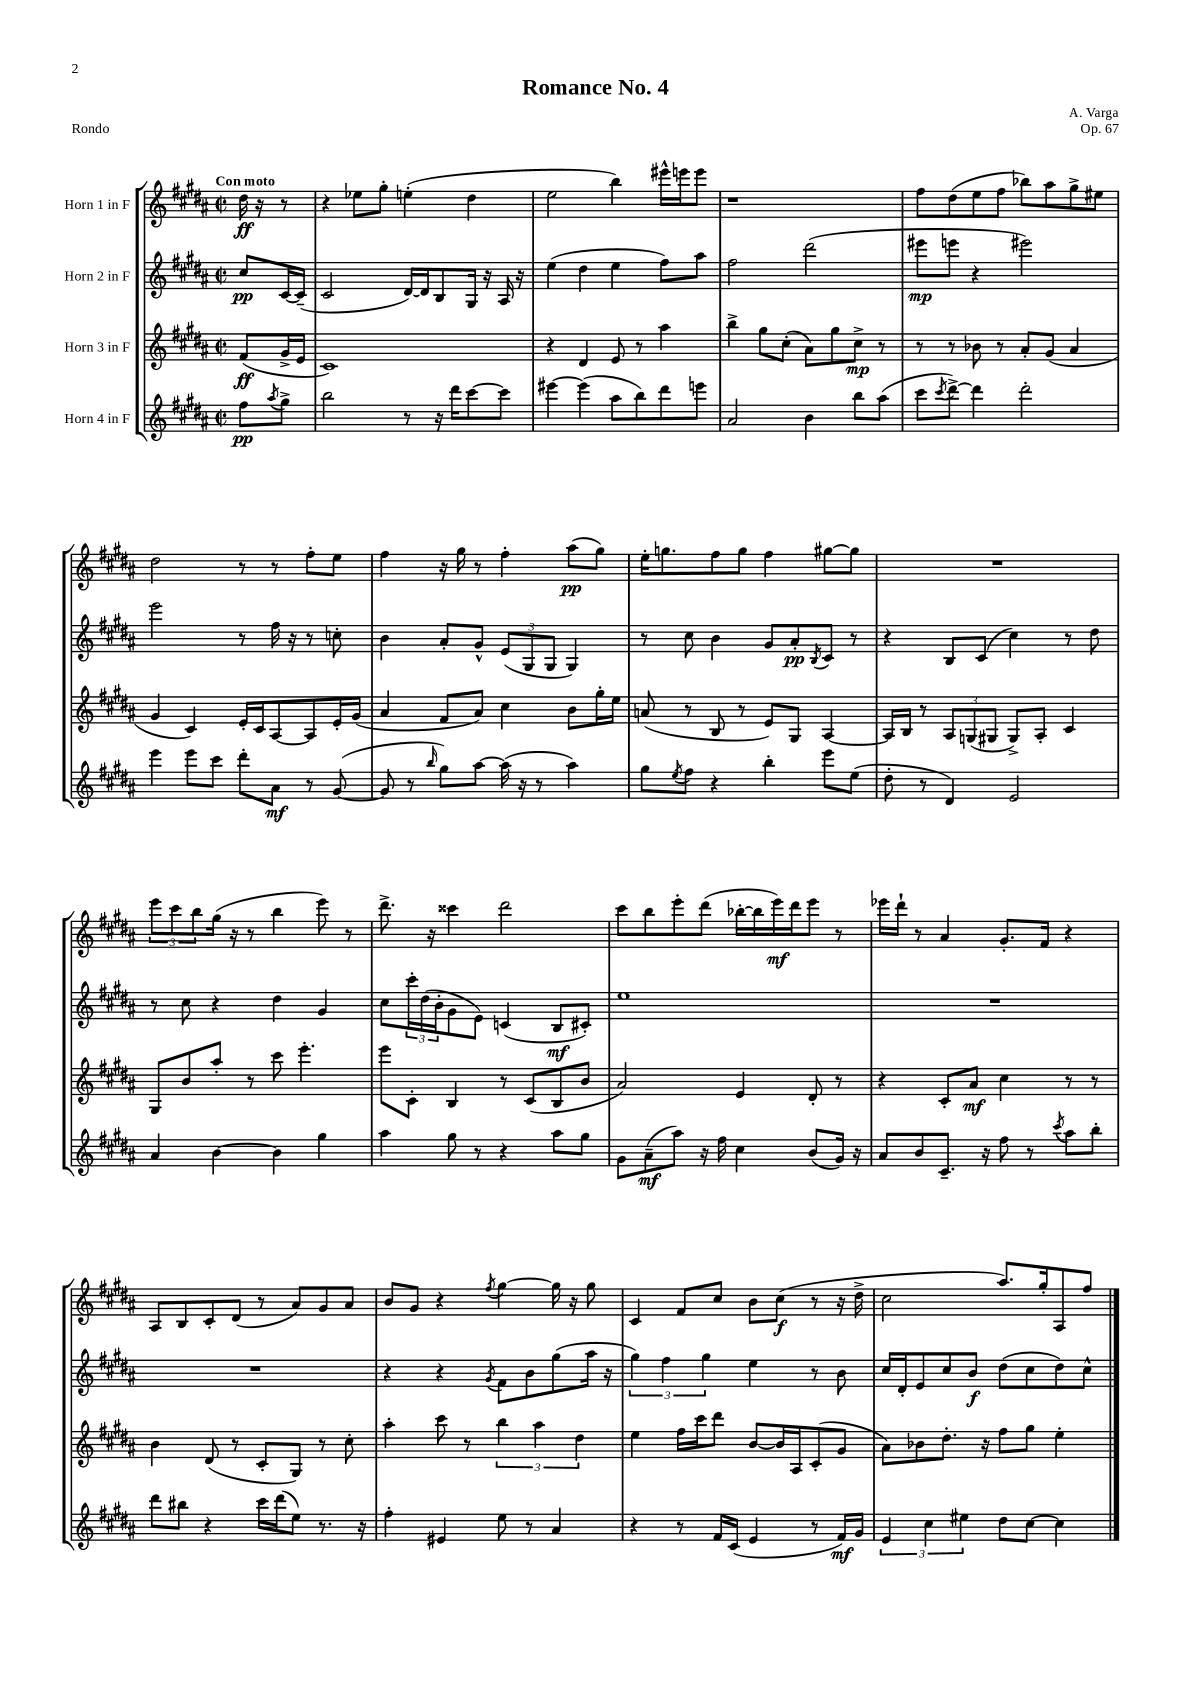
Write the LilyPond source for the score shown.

\header { title = "Romance No. 4" composer = "A. Varga" opus = "Op. 67" piece = "Rondo" }
<<
\new StaffGroup <<
\new Staff = "s0" \with { instrumentName = "Horn 1 in F" } {
    \clef treble \key b \major \defaultTimeSignature \time 2/2 \partial 4 \tempo "Con moto"
    dis''16\ff r16 r8 |
    r4 ees''8 gis''8-. e''4-.( dis''4 |
    e''2 b''4) eis'''16-^ e'''16 e'''8 |
    r1 |
    fis''8 dis''8( e''8 fis''8 bes''8) ais''8 gis''8-> eis''8 |
    dis''2 r8 r8 fis''8-. e''8 |
    fis''4 r16 gis''16 r8 fis''4-. ais''8\pp( gis''8) |
    e''16-. g''8. fis''8 g''8 fis''4 gis''8~ gis''8 |
    R1 |
    \tuplet 3/2 { e'''8 cis'''8 b''8 } gis''16( r16 r8 b''4 e'''8) r8 |
    dis'''8.-> r16 cisis'''4 dis'''2 |
    cis'''8 b''8 e'''8-. dis'''8( bes''16~-. bes''16 e'''16\mf) dis'''16 e'''8 r8 |
    ees'''16 dis'''16-! r8 ais'4 gis'8.-. fis'16 r4 |
    ais8 b8 cis'8-. dis'8( r8 ais'8) gis'8 ais'8 |
    b'8 gis'8 r4 \acciaccatura { fis''8 } gis''4~ gis''16 r16 gis''8 |
    cis'4 fis'8 cis''8 b'8 cis''8\f( r8 r16 dis''16-> |
    cis''2 ais''8.) gis''16-. ais8 fis''8 \bar "|." |
}
\new Staff = "s1" \with { instrumentName = "Horn 2 in F" } {
    \clef treble \key b \major \defaultTimeSignature \time 2/2 \partial 4
    cis''8\pp cis'16~ cis'16--( |
    cis'2 dis'16~) dis'16 b8 gis16 r16 ais16 r16 |
    e''4( dis''4 e''4 fis''8) ais''8 |
    fis''2 dis'''2( |
    eis'''8\mp e'''8 r4 eis'''2) |
    e'''2 r8 fis''16 r16 r8 c''8-. |
    b'4 ais'8-. gis'8-^ \tuplet 3/2 { e'8( gis8 gis8 } gis4) |
    r8 cis''8 b'4 gis'8 ais'8-.\pp \acciaccatura { b8 } cis'8 r8 |
    r4 b8 cis'8( cis''4) r8 dis''8 |
    r8 cis''8 r4 dis''4 gis'4 |
    cis''8 \tuplet 3/2 { cis'''16-. dis''16( b'16-. } gis'8 e'8) c'4( b8\mf cis'8-.) |
    e''1 |
    R1 |
    R1 |
    r4 r4 \acciaccatura { gis'8 } fis'8 b'8 gis''8( ais''16 r16 |
    \tuplet 3/2 { gis''4) fis''4 gis''4 } e''4 r8 b'8 |
    cis''16 dis'16-. e'8 cis''8 b'8\f dis''8( cis''8 dis''8) cis''8-^ \bar "|." |
}
\new Staff = "s2" \with { instrumentName = "Horn 3 in F" } {
    \clef treble \key b \major \defaultTimeSignature \time 2/2 \partial 4
    fis'8\ff( gis'16-> e'16 |
    cis'1) |
    r4 dis'4 e'8 r8 ais''4 |
    b''4-> gis''8 cis''8-.( ais'8) gis''8 cis''8->\mp r8 |
    r8 r8 bes'8 r8 ais'8-. gis'8( ais'4 |
    gis'4 cis'4) e'16-. cis'16 ais8~ ais8 e'16-. gis'16( |
    ais'4 fis'8 ais'8) cis''4 b'8 gis''16-. e''16 |
    a'8( r8 b8 r8 e'8) gis8 ais4~ |
    ais16 b16 r8 \tuplet 3/2 { ais8 g8( gis8 } gis8->) ais8-. cis'4 |
    gis8 b'8 ais''8-. r8 cis'''8 e'''4.-. |
    e'''8 cis'8-. b4 r8 cis'8( b8 b'8 |
    ais'2) e'4 dis'8-. r8 |
    r4 cis'8-. ais'8\mf cis''4 r8 r8 |
    b'4 dis'8( r8 cis'8-. gis8) r8 cis''8-. |
    ais''4-. cis'''8 r8 \tuplet 3/2 { b''4 ais''4 dis''4 } |
    e''4 fis''16 cis'''16 dis'''8 b'8~ b'16 ais16 cis'8-.( gis'8 |
    ais'8) bes'8 dis''8.-. r16 fis''8 gis''8 e''4-. \bar "|." |
}
\new Staff = "s3" \with { instrumentName = "Horn 4 in F" } {
    \clef treble \key b \major \defaultTimeSignature \time 2/2 \partial 4
    fis''8\pp \acciaccatura { ais''8 } gis''8-> |
    b''2 r8 r16 dis'''16 cis'''8~ cis'''8 |
    eis'''4~ eis'''4( ais''8 b''8) dis'''8 e'''8 |
    ais'2 b'4 b''8 ais''8( |
    cis'''8 \acciaccatura { cis'''8 } dis'''8~->) dis'''4 dis'''2-. |
    e'''4 e'''8 cis'''8 dis'''8-. ais'8\mf r8 gis'8~( |
    gis'8 r8 \grace { b''16 } gis''8) ais''8~ ais''16( r16 r8 ais''4) |
    gis''8 \acciaccatura { e''8 } fis''8 r4 b''4-. e'''8 e''8( |
    dis''8-. r8 dis'4) e'2 |
    ais'4 b'4~ b'4 gis''4 |
    ais''4 gis''8 r8 r4 ais''8 gis''8 |
    gis'8 ais'8--\mf( ais''8) r16 fis''16 cis''4 b'8( gis'16) r16 |
    ais'8 b'8 cis'8.-- r16 fis''8 r8 \acciaccatura { cis'''8 } ais''8 b''8-. |
    dis'''8 bis''8 r4 cis'''16 dis'''16( e''8) r8. r16 |
    fis''4-. eis'4 e''8 r8 ais'4 |
    r4 r8 fis'16 cis'16( e'4 r8 fis'16\mf) gis'16 |
    \tuplet 3/2 { e'4 cis''4 eis''4 } dis''8 cis''8~ cis''4 \bar "|." |
}
>>
>>
\layout { \context { \Score \remove "Bar_number_engraver" } }
